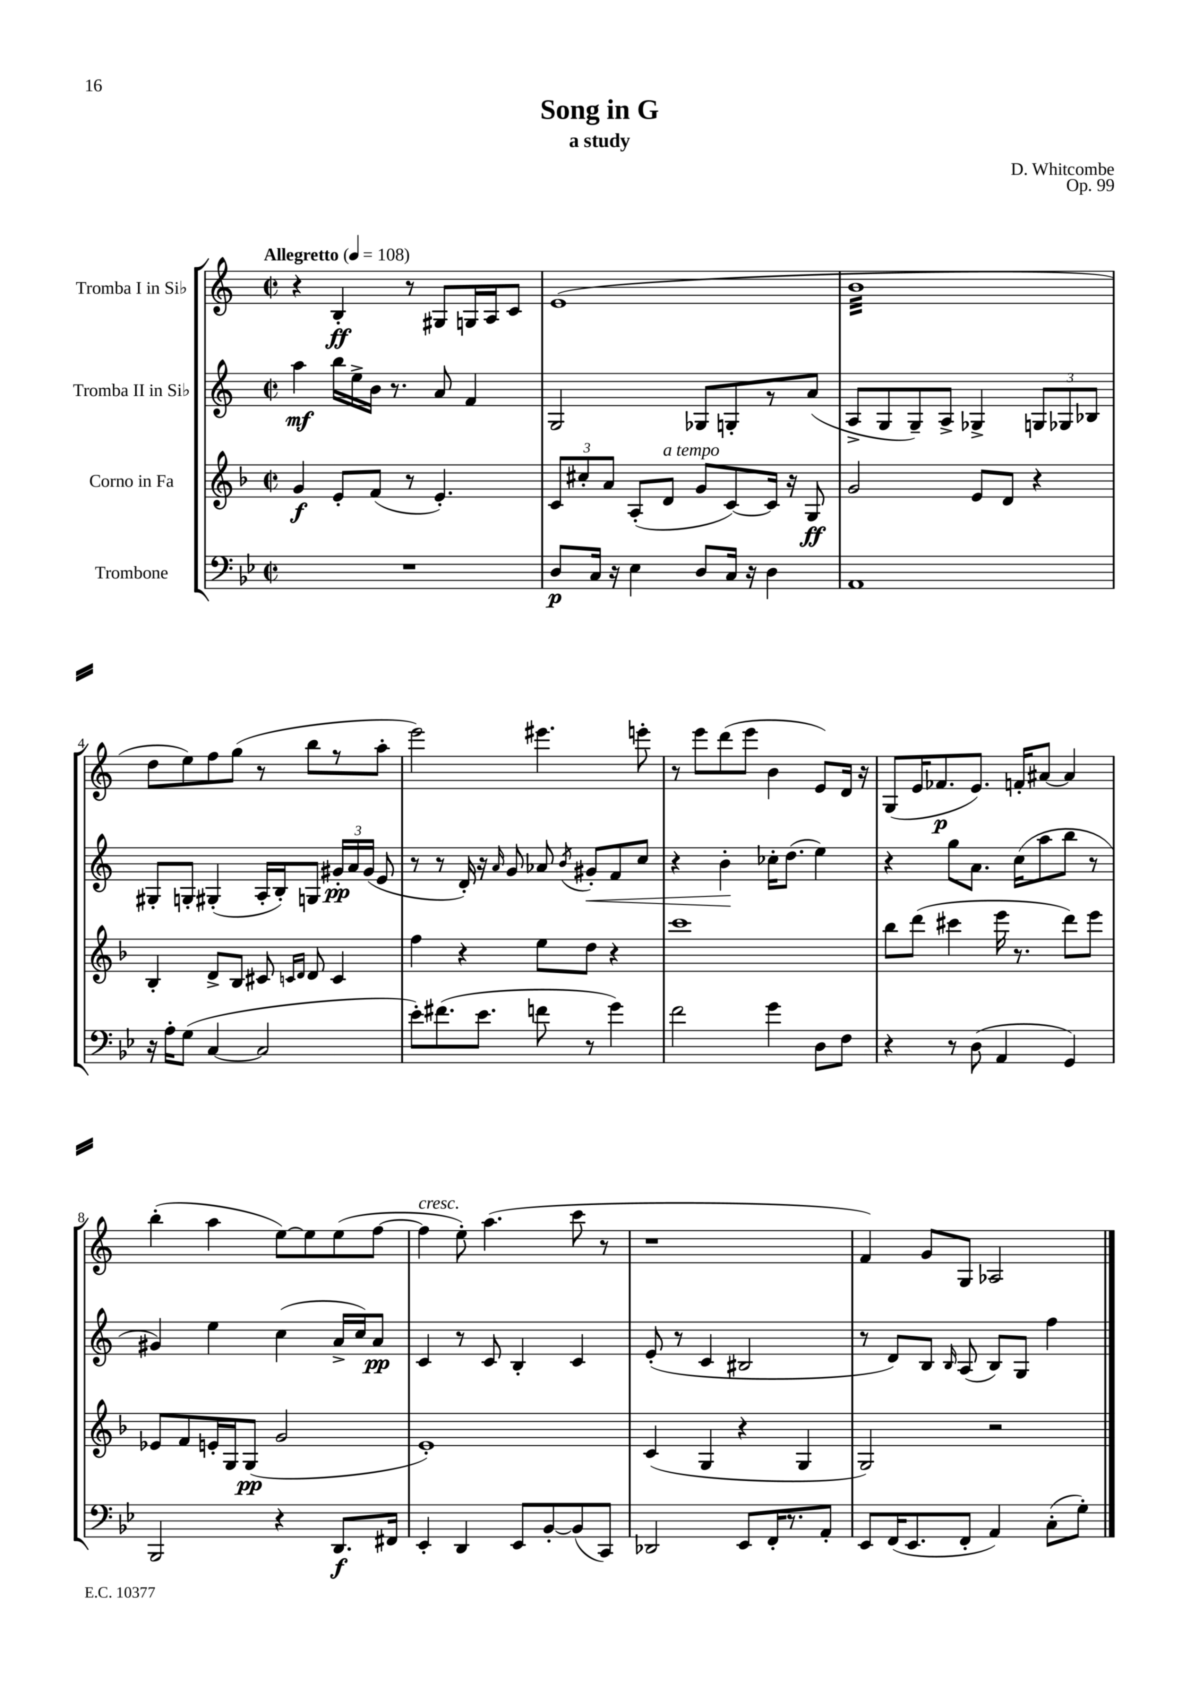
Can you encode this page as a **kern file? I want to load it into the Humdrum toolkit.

**kern	**kern	**kern	**kern
*staff4	*staff3	*staff2	*staff1
*clefF4	*clefG2	*clefG2	*clefG2
*k[b-e-]	*k[b-]	*k[]	*k[]
*M2/2	*M2/2	*M2/2	*M2/2
*met(c|)	*met(c|)	*met(c|)	*met(c|)
*MM108	*MM108	*MM108	*MM108
1r	4g	4aa	4r
.	8e'	16bb	4B'
.	.	16ee^	.
.	(8f	16b	.
.	.	8.r	.
.	8r	.	8r
.	4.e')	8a	8G#
.	.	4f	16G
.	.	.	16A
.	.	.	8c
=	=	=	=
8D	12c	2G	(1e
.	12cc#'	.	.
16C	.	.	.
.	12a	.	.
16r	.	.	.
4E-	(8A'	.	.
.	8d	.	.
8D	8g	8G-	.
16C	[8c)	8G'	.
16r	.	.	.
4D	16c]	8r	.
.	16r	.	.
.	8G	(8a	.
=	=	=	=
1AA	2g	8A^	1b
.	.	8G	.
.	.	8G~)	.
.	.	8A^	.
.	8e	4G-^	.
.	8d	.	.
.	4r	12G	.
.	.	12G-	.
.	.	12B-	.
=	=	=	=
16r	4B-'	8G#'	8dd
16A'	.	.	.
(8G	.	8G'	8ee)
[4C	8d^	(4G#'	8ff
.	8B-	.	(8gg
2C]	8c#	16A'	8r
.	.	16B')	.
.	16qqc	.	.
.	16qqd	.	.
.	8d	8G	8bb
.	4c	24g#'	8r
.	.	24a	.
.	.	(24g#	.
.	.	8e	8aa'
=	=	=	=
8e-')	4ff	8r	2eee)
(8.f#	.	8r	.
.	4r	16d')	.
8.e-	.	16r	.
.	.	16qqa	.
.	.	8g	.
8f	8ee	8a-	4.eee#
.	.	8qb	.
8r	8dd	8g#'	.
4g)	4r	8f	.
.	.	8cc	8eee'
=	=	=	=
2f	1ccc	4r	8r
.	.	.	8eee
.	.	4b'	(8ddd
.	.	.	8eee
4g	.	16cc-'	4b
.	.	(8.dd	.
8D	.	4ee)	8e)
8F	.	.	16d
.	.	.	16r
=	=	=	=
4r	8bb-	4r	(8G
.	(8ddd	.	16e
.	.	.	8.f-
8r	4ccc#	8gg	.
(8D	.	8.a	8.e)
4AA	16eee	.	.
.	8.r	(16cc	16f'
.	.	8aa	[8a#
4GG)	8ddd)	8bb	4a#]
.	8eee	8r	.
=	=	=	=
2BBB-	8e-	4g#)	(4bb'
.	8f	.	.
.	16e'	4ee	4aa
.	16G	.	.
.	(8G	.	.
4r	2g	(4cc	[8ee)
.	.	.	8ee]
8.DD	.	16a^	(8ee
.	.	16cc)	.
.	.	8a	[8ff
16FF#	.	.	.
=	=	=	=
4EE-'	1e')	4c	4ff]
4DD	.	8r	8ee')
.	.	8c	(4.aa
8EE-	.	4B'	.
[8BB-'	.	.	.
(8BB-]	.	4c	8ccc
8CC)	.	.	8r
=	=	=	=
2DD-	(4c	(8e'	1r
.	.	8r	.
.	4G	4c	.
8EE-	4r	2B#	.
16FF'	.	.	.
8.r	.	.	.
.	4G	.	.
8AA'	.	.	.
=	=	=	=
8EE-	2G)	8r	4f)
(16FF	.	8d)	.
8.EE-	.	.	.
.	.	8B	8g
.	.	16qqB	.
8FF'	.	(8A	8G
4AA)	2r	8B)	2A-
.	.	8G	.
(8C'	.	4ff	.
8G')	.	.	.
==	==	==	==
*-	*-	*-	*-
